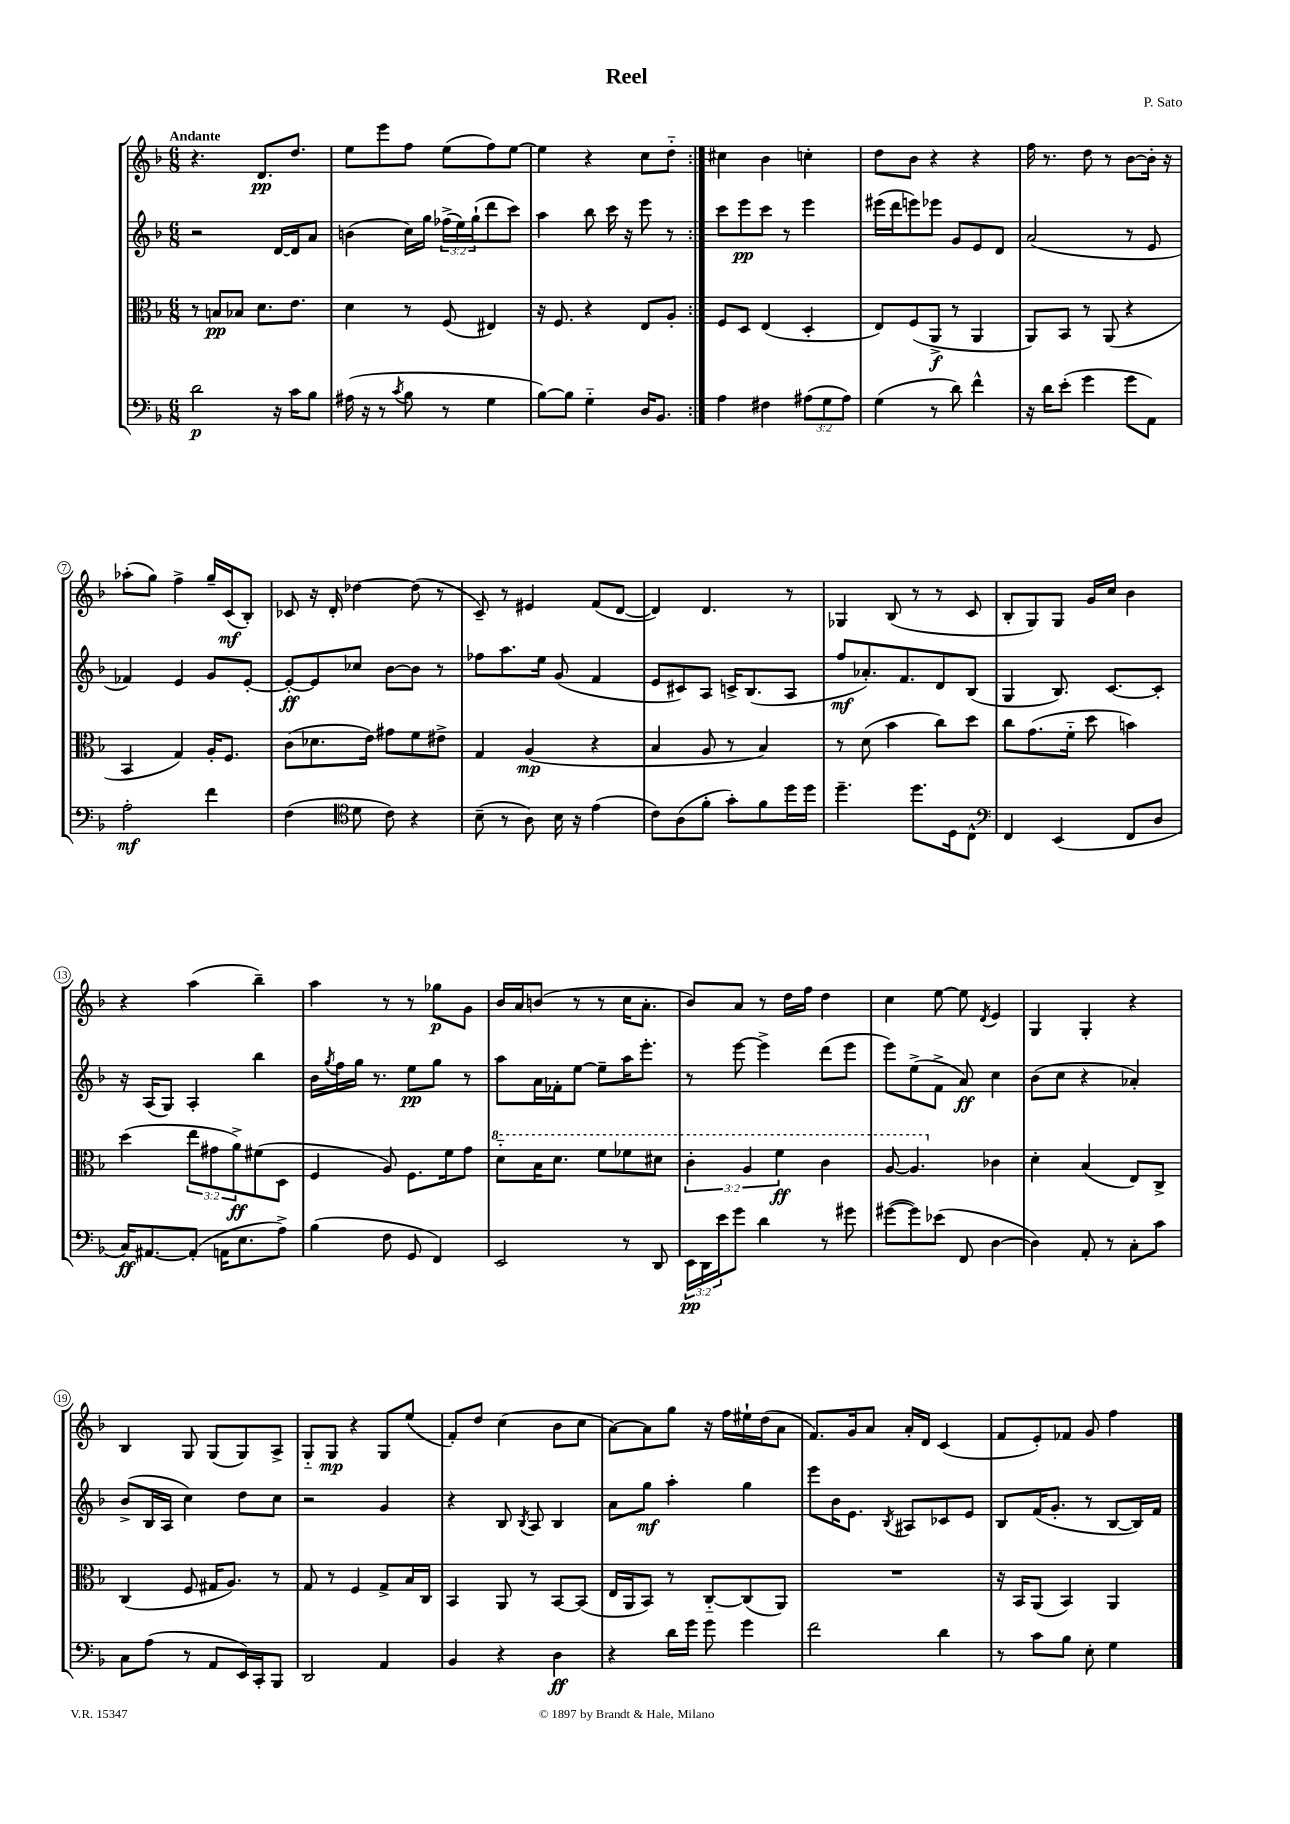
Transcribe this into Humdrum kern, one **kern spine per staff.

**kern	**dynam	**kern	**dynam	**kern	**dynam	**kern	**dynam
*part4	*part4	*part3	*part3	*part2	*part2	*part1	*part1
*staff4	*staff4	*staff3	*staff3	*staff2	*staff2	*staff1	*staff1
*clefF4	*	*clefC3	*	*clefG2	*	*clefG2	*
*k[b-]	*	*k[b-]	*	*k[b-]	*	*k[b-]	*
*M6/8	*	*M6/8	*	*M6/8	*	*M6/8	*
=1	=1	=1	=1	=1	=1	=1	=1
!	!	!	!	!	!	!LO:TX:a:B:t=Andante	!
2d\	p	8r	.	2r	.	4.r	.
.	.	8Bn/L	pp	.	.	.	.
.	.	8B-X/J	.	.	.	.	.
.	.	8.d\L	.	.	.	8.d/L	pp
16r	.	.	.	[16d/LL	.	.	.
16c\KL	.	8.e\J	.	16d/J]	.	8.dd/J	.
8B-\J	.	.	.	8a/J	.	.	.
=2	=2	=2	=2	=2	=2	=2	=2
(16A#X\	.	4d\	.	(4bn\	.	8ee\L	.
16r	.	.	.	.	.	.	.
8r	.	.	.	.	.	8eee\	.
8qc/	.	.	.	.	.	.	.
8B-\	.	8r	.	16cc\LL)	.	8ff\J	.
.	.	.	.	16gg\JJ	.	.	.
8r	.	(8F/	.	(24ff-X^\LL	.	(8ee\L	.
.	.	.	.	24ee\)	.	.	.
.	.	.	.	(24gg`\J	.	.	.
4G\	.	4E#X/)	.	8ddd\	.	8ff\)	.
.	.	.	.	8ccc\J)	.	[8ee\J	.
=3	=3	=3	=3	=3	=3	=3	=3
[8B-\L)	.	16r	.	4aa\	.	4ee\]	.
.	.	8.F/	.	.	.	.	.
8B-\J]	.	.	.	.	.	.	.
4G\	.	4r	.	8bb-\	.	4r	.
.	.	.	.	16ccc\	.	.	.
.	.	.	.	16r	.	.	.
16D/KL	.	8E/L	.	8eee\	.	8cc\L	.
8.BB-/J	.	.	.	.	.	.	.
.	.	8A'/J	.	8r	.	8dd\J	.
=4:|!	=4:|!	=4:|!	=4:|!	=4:|!	=4:|!	=4:|!	=4:|!
4A\	.	8F/L	.	8ccc\L	.	4cc#X\	.
.	.	8D/J	.	8eee\	pp	.	.
4F#X\	.	(4E/	.	8ccc\J	.	4b-\	.
.	.	.	.	8r	.	.	.
(12A#X\L	.	4D'/	.	4eee\	.	4ccn'\	.
12G\	.	.	.	.	.	.	.
12A#\J)	.	.	.	.	.	.	.
=5	=5	=5	=5	=5	=5	=5	=5
(4G\	.	8E/L)	.	(16eee#X\LL	.	8dd\L	.
.	.	.	.	16ddd\J	.	.	.
.	.	(8F/	.	8eeen\)	.	8b-\J	.
8r	.	8AA^/J	f	8eee-X\J	.	4r	.
8d\)	.	8r	.	8g/L	.	.	.
4f^^\	.	4AA/	.	8e/	.	4r	.
.	.	.	.	8d/J	.	.	.
=6	=6	=6	=6	=6	=6	=6	=6
16r	.	8AA/L)	.	(2a/	.	16ff\	.
16d\KL	.	.	.	.	.	8.r	.
(8e'\J	.	8BB-/J	.	.	.	.	.
4g\	.	8r	.	.	.	8dd\	.
.	.	(8AA/	.	.	.	8r	.
8g\L	.	4r	.	8r	.	[8b-\L	.
8AA\J)	.	.	.	8e/	.	16b-'\Jk]	.
.	.	.	.	.	.	16r	.
!!LO:LB:g=z
=7	=7	=7	=7	=7	=7	=7	=7
2A'\	mf	4BB-/	.	4f-X/)	.	(8aa-X'\L	.
.	.	.	.	.	.	8gg\J)	.
.	.	4G/)	.	4e/	.	4ff^\	.
4f\	.	16A'/KL	.	8g/L	.	16gg~/LL	.
.	.	8.F/J	.	.	.	(16c/J	mf
.	.	.	.	[8e'/J	.	8B-'/J)	.
=8	=8	=8	=8	=8	=8	=8	=8
(4F\	.	(8c\L	.	8e'/L_	ff	8c-X/	.
.	.	8.d-X\	.	8e/]	.	16r	.
.	.	.	.	.	.	16d'/	.
*clefC4	*	*	*	*	*	*	*
8d\	.	.	.	8cc-X/J	.	[4dd-X\	.
.	.	16e\Jk)	.	.	.	.	.
8c\)	.	8g#X\L	.	[8b-\L	.	.	.
4r	.	8f\	.	8b-\J]	.	(8dd-\]	.
.	.	8e#X^\J	.	8r	.	8r	.
=9	=9	=9	=9	=9	=9	=9	=9
(8B-~\	.	4G/	.	8ff-X\L	.	8c~/)	.
8r	.	.	.	8.aa\	.	8r	.
8A\)	.	(4A/	mp	.	.	4e#X/	.
.	.	.	.	16ee\Jk	.	.	.
16B-\	.	.	.	(8g/	.	.	.
16r	.	.	.	.	.	.	.
(4e\	.	4r	.	4f/	.	(8f/L	.
.	.	.	.	.	.	[8d/J	.
=10	=10	=10	=10	=10	=10	=10	=10
8c\L)	.	4B-/	.	8e/L	.	4d/])	.
(8A\	.	.	.	8c#X/)	.	.	.
8f'\J	.	8A/	.	8A/J	.	4.d/	.
8g'\L)	.	8r	.	16cn^/KL	.	.	.
.	.	.	.	(8.B-/	.	.	.
8f\	.	4B-/)	.	.	.	.	.
16dd\L	.	.	.	8A/J	.	8r	.
16dd\JJ	.	.	.	.	.	.	.
=11	=11	=11	=11	=11	=11	=11	=11
4.dd~\	.	8r	.	8ff/L	mf	4G-X/	.
.	.	(8d\	.	8.a-X'/)	.	.	.
.	.	4b-\	.	.	.	(8B-/	.
.	.	.	.	8.f/	.	.	.
8.dd\L	.	.	.	.	.	8r	.
.	.	8cc\L)	.	8d/	.	8r	.
16D\k	.	.	.	.	.	.	.
8C^^\J	.	8dd\J	.	(8B-/J	.	8c/	.
=12	=12	=12	=12	=12	=12	=12	=12
*clefF4	*	*	*	*	*	*	*
4FF/	.	8cc\L	.	4G/	.	8B-'/L	.
.	.	(8.g\	.	.	.	8G/)	.
(4EE/	.	.	.	8.B-/)	.	8G/J	.
.	.	16f\Jk	.	.	.	.	.
.	.	8dd\	.	.	.	16g/LL	.
.	.	.	.	[8.c/L	.	16cc/JJ	.
8FF/L	.	4bn\)	.	.	.	4b-\	.
8D/J	.	.	.	8c'/J]	.	.	.
!!LO:LB:g=z
=13	=13	=13	=13	=13	=13	=13	=13
16C/KL)	ff	(4dd\	.	16r	.	4r	.
[8.AA#X/	.	.	.	(16A/KL	.	.	.
.	.	.	.	8G/J)	.	.	.
(8AA#'/J]	.	12ee\L	.	4A'/	.	(4aa\	.
.	.	12g#X\	.	.	.	.	.
16AAn\KL	.	.	.	.	.	.	.
.	.	12a^\)	ff	.	.	.	.
8.E\	.	.	.	.	.	.	.
.	.	(8f#X\	.	4bb-\	.	4bb-~\)	.
8A^\J)	.	8D\J	.	.	.	.	.
=14	=14	=14	=14	=14	=14	=14	=14
(4B-\	.	4F/	.	16b-\LL	.	4aa\	.
.	.	.	.	8qgg/	.	.	.
.	.	.	.	16ff\	.	.	.
.	.	.	.	16gg\JJ	.	.	.
.	.	.	.	8.r	.	.	.
8F\	.	8A/)	.	.	.	8r	.
8GG/	.	8.F\L	.	8ee\L	pp	8r	.
4FF/)	.	.	.	8gg\J	.	8gg-X\L	p
.	.	16f\k	.	.	.	.	.
.	.	8g\J	.	8r	.	8g\J	.
=15	=15	=15	=15	=15	=15	=15	=15
*	*	*8va	*	*	*	*	*
2EE/	.	8dd\L	.	8aa\L	.	16b-/LL	.
.	.	.	.	.	.	16a/J	.
.	.	16b-\K	.	16a\L	.	(8bn/J	.
.	.	8.dd\J	.	16f-X'\J	.	.	.
.	.	.	.	[8ee\J	.	8r	.
.	.	8ff\L	.	8ee~\L]	.	8r	.
8r	.	8ff-X\	.	16aa\K	.	16cc\KL	.
.	.	.	.	8.eee'\J	.	8.a'\J	.
8DD/	.	8dd#X\J	.	.	.	.	.
=16	=16	=16	=16	=16	=16	=16	=16
24EE\LL	pp	6cc'\	.	8r	.	8b-/L)	.
24DD\	.	.	.	.	.	.	.
24e\J	.	.	.	.	.	.	.
8g\J	.	.	.	[8eee\	.	8a/J	.
.	.	6a/	.	.	.	.	.
4d\	.	.	.	4eee^\]	.	8r	.
.	.	6ff\	ff	.	.	.	.
.	.	.	.	.	.	16dd\LL	.
.	.	.	.	.	.	16ff\JJ	.
8r	.	4cc\	.	(8ddd\L	.	4dd\	.
8g#X\	.	.	.	8eee\J	.	.	.
=17	=17	=17	=17	=17	=17	=17	=17
([8g#X\L	.	[8a/	.	8eee\L)	.	4cc\	.
8g#\])	.	4.a/]	.	(8ee^\	.	.	.
(8e-X\J	.	.	.	8f^\J	.	[8ee\	.
8FF/	.	.	.	8a/)	ff	8ee\]	.
.	.	.	.	.	.	8qd/	.
*	*	*X8va	*	*	*	*	*
[4D\	.	4c-X\	.	4cc\	.	4e/	.
=18	=18	=18	=18	=18	=18	=18	=18
4D\])	.	4d'\	.	(8b-\L	.	4G/	.
.	.	.	.	8cc\J	.	.	.
8AA'/	.	(4B-/	.	4r	.	4G'/	.
8r	.	.	.	.	.	.	.
8C'\L	.	8E/L)	.	4a-X'/)	.	4r	.
8c\J	.	8C^/J	.	.	.	.	.
!!LO:LB:g=z
=19	=19	=19	=19	=19	=19	=19	=19
8C\L	.	(4C/	.	(8b-^/L	.	4B-/	.
(8A\J	.	.	.	16B-/L	.	.	.
.	.	.	.	16A/JJ	.	.	.
8r	.	8F/	.	4cc\)	.	8G/	.
8AA/L	.	16G#X/KL	.	.	.	(8G/L	.
.	.	8.A/J)	.	.	.	.	.
16EE/L)	.	.	.	8dd\L	.	8G/)	.
16CC'/J	.	.	.	.	.	.	.
8BBB-/J	.	8r	.	8cc\J	.	8A^/J	.
=20	=20	=20	=20	=20	=20	=20	=20
2DD/	.	8G/	.	2r	.	8G/L	.
.	.	8r	.	.	.	8G/J	mp
.	.	4F/	.	.	.	4r	.
4AA/	.	8G^/L	.	4g/	.	8G/L	.
.	.	16B-/L	.	.	.	(8ee/J	.
.	.	16C/JJ	.	.	.	.	.
=21	=21	=21	=21	=21	=21	=21	=21
4BB-/	.	4BB-/	.	4r	.	8f'/L)	.
.	.	.	.	.	.	8dd/J	.
4r	.	8AA/	.	8B-/	.	(4cc\	.
.	.	.	.	8qB-/	.	.	.
.	.	8r	.	8A/	.	.	.
4D\	ff	[8BB-/L	.	4B-/	.	8b-\L	.
.	.	(8BB-/J]	.	.	.	8cc\J	.
=22	=22	=22	=22	=22	=22	=22	=22
4r	.	16E/LL	.	8a\L	.	[8a\L)	.
.	.	16AA/J	.	.	.	.	.
.	.	8BB-/J)	.	8gg\J	mf	8a\]	.
16d\LL	.	8r	.	4aa'\	.	8gg\J	.
16g\JJ	.	.	.	.	.	.	.
8g\	.	[8C/L	.	.	.	16r	.
.	.	.	.	.	.	16ff\LL	.
4g\	.	(8C/]	.	4gg\	.	16ee#X`\	.
.	.	.	.	.	.	(16dd\J	.
.	.	8AA/J)	.	.	.	8a\J	.
=23	=23	=23	=23	=23	=23	=23	=23
2f\	.	2.r	.	8eee\L	.	8.f/L)	.
.	.	.	.	16b-\K	.	.	.
.	.	.	.	8.e\J	.	16g/k	.
.	.	.	.	.	.	8a/J	.
.	.	.	.	8qB-/	.	.	.
.	.	.	.	8A#X/L	.	16a'/LL	.
.	.	.	.	.	.	16d/JJ	.
4d\	.	.	.	8c-X/	.	(4c/	.
.	.	.	.	8e/J	.	.	.
=24	=24	=24	=24	=24	=24	=24	=24
8r	.	16r	.	8B-/L	.	8f/L	.
.	.	16BB-/KL	.	.	.	.	.
8c\L	.	(8AA/J	.	(16f/K	.	8e'/)	.
.	.	.	.	8.g'/J	.	.	.
8B-\J	.	4BB-/)	.	.	.	8f-X/J	.
8E'\	.	.	.	8r	.	8g/	.
4G\	.	4AA/	.	[8B-/L	.	4ff\	.
.	.	.	.	16B-/L])	.	.	.
.	.	.	.	16f/JJ	.	.	.
==	==	==	==	==	==	==	==
*-	*-	*-	*-	*-	*-	*-	*-
